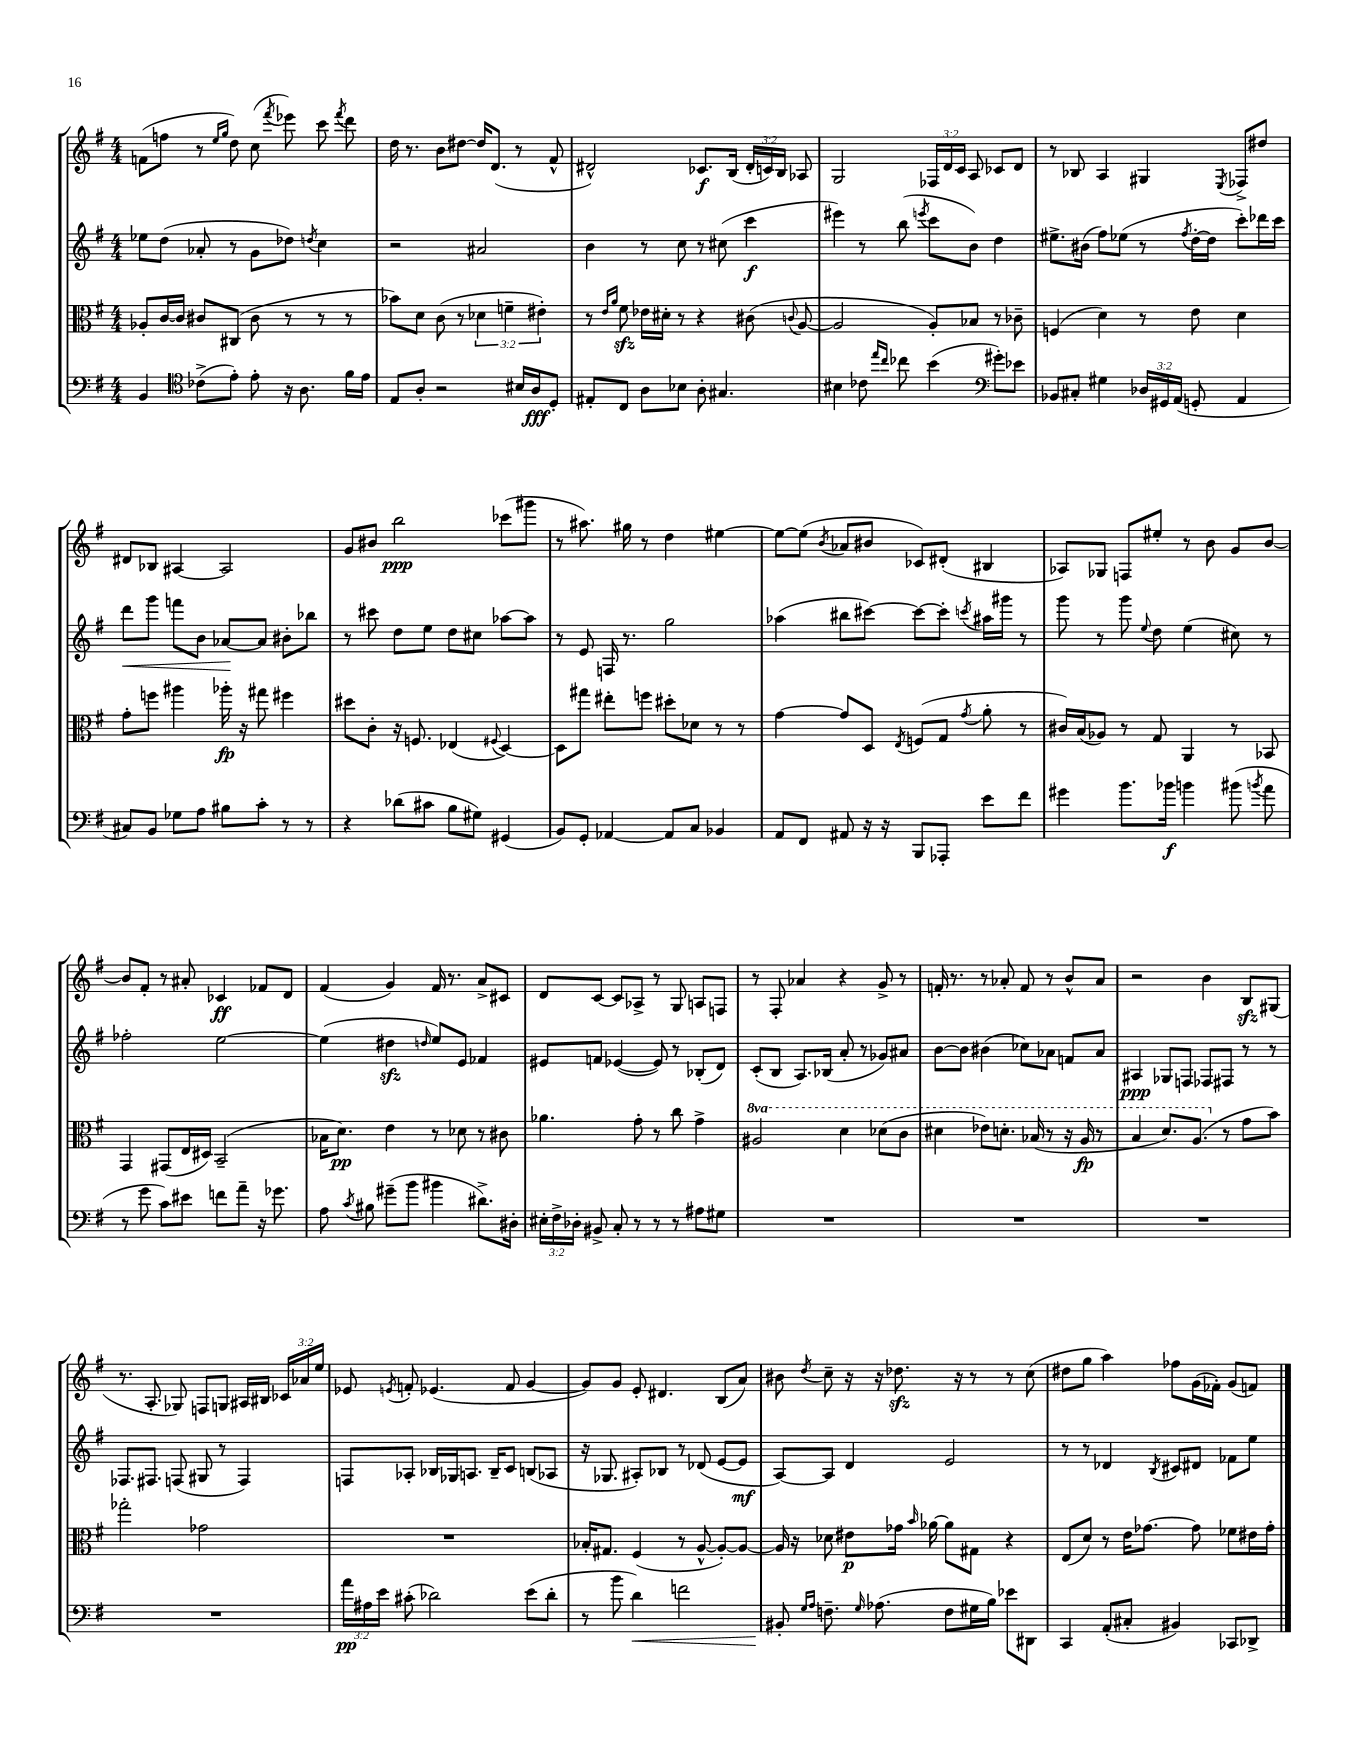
<<
\new StaffGroup <<
\new Staff = "s0" {
    \clef treble \key g \major \numericTimeSignature \time 4/4 \override Staff.TupletNumber.text = #tuplet-number::calc-fraction-text
    \autoBeamOff f'8[( f''8] r8 \grace { e''16[ g''16] } d''8) c''8( \acciaccatura { fis'''8 } ees'''8) c'''8 \acciaccatura { fis'''8 } d'''8 |
    d''16 r8. b'8[ dis''8]~ dis''16[ d'8.]( r8 fis'8-^ |
    dis'2-^) ces'8.[\f b16]( \tuplet 3/2 { dis'16[-. c'16) b16] } aes8 |
    g2 \tuplet 3/2 { fes16[ d'16 c'16] } a8 ces'8[ d'8] |
    r8 bes8 a4 gis4 \acciaccatura { e8 } fes8[-> dis''8] |
    dis'8[ bes8] ais4~ ais2 |
    g'8[ bis'8] b''2\ppp ces'''8[( gis'''8] |
    r8 ais''8.) gis''16 r8 d''4 eis''4~ |
    eis''8[~ eis''8]( \acciaccatura { b'8 } aes'8[ bis'8] ces'8[) dis'8]-.( bis4 |
    aes8[) ges8] f8[ eis''8]-. r8 b'8 g'8[ b'8]~ |
    b'8[ fis'8]-. r8 ais'8-. ces'4\ff fes'8[ d'8] |
    fis'4( g'4) fis'16 r8. a'8[-> cis'8] |
    d'8[ c'8]~ c'8[ aes8]-> r8 g8 a8[ f8] |
    r8 fis8-. aes'4 r4 g'8-> r8 |
    f'16-. r8. r8 aes'8-. f'8 r8 b'8[-^ aes'8] |
    r2 b'4 b8[\sfz gis8]( |
    r8. a8.-. ges8) f8[ g8] ais16[ bis16] \tuplet 3/2 { ces'16[ aes'16 e''16] } |
    ees'8 \acciaccatura { e'8 } f'8-. ees'4.( f'8 g'4~ |
    g'8[) g'8] e'8-. dis'4. b8[( a'8]) |
    bis'8 \acciaccatura { d''8 } c''8-- r16 r16 des''8.\sfz r16 r8 r8 c''8( |
    dis''8[ g''8] a''4) fes''8[ g'16( fes'16]-.) g'8[( f'8]) \bar "|." |
}
\new Staff = "s1" {
    \clef treble \key g \major \numericTimeSignature \time 4/4
    \autoBeamOff ees''8[ d''8]( aes'8-. r8 g'8[ des''8]) \acciaccatura { d''8 } c''4 |
    r2 ais'2 |
    b'4 r8 c''8 r8 cis''8( c'''4\f |
    eis'''4) r8 b''8( \acciaccatura { e'''8 } c'''8[ b'8]) d''4 |
    eis''8.[-> bis'16]( fis''8[) ees''8]( r8 \acciaccatura { fis''8 } d''16[~-. d''16] c'''8[-.) des'''16 c'''16] |
    d'''8[\< g'''8] f'''8[ b'8] aes'8[~\! aes'8] bis'8[-. bes''8] |
    r8 cis'''8 d''8[ e''8] d''8[ cis''8] aes''8[~ aes''8] |
    r8 e'8 f16 r8. g''2 |
    aes''4( bis''8[ cis'''8]~) cis'''8[~ cis'''8]-. \acciaccatura { c'''8 } ais''16[ gis'''16] r8 |
    g'''8 r8 g'''8 \appoggiatura { e''8 } d''8 e''4( cis''8) r8 |
    fes''2-. e''2~ |
    e''4( dis''4\sfz \grace { d''16 } e''8[) e'8] fes'4 |
    eis'8[ f'8] ees'4~( ees'8) r8 bes8[-.( d'8]) |
    c'8[-.( b8] a8.[) bes16]( a'8-. r8 ges'8[) ais'8] |
    b'8[~ b'8] bis'4( ces''8[) aes'8] f'8[ aes'8] |
    ais4\ppp ges8[ f8] fes8[ fis8] r8 r8 |
    fes8.[ fis8.] f8( gis8 r8 f4) |
    f8[ aes8]-. bes16[ ges16 a8.] bes16[-- c'8] b8[( aes8] |
    r16 ges8. ais8[-.) bes8] r8 des'8( e'8[~ e'8]\mf |
    a8[~) a8] d'4 e'2 |
    r8 r8 des'4 \acciaccatura { b8 } cis'8[ dis'8] fes'8[ e''8] \bar "|." |
}
\new Staff = "s2" {
    \clef alto \key g \major \numericTimeSignature \time 4/4 \override Staff.TupletNumber.text = #tuplet-number::calc-fraction-text \set Staff.ottavationMarkups = #ottavation-simple-ordinals
    \autoBeamOff aes8[-. c'16~ c'16] cis'8[ cis8]( cis'8 r8 r8 r8 |
    bes'8[) d'8] c'8( r8 \tuplet 3/2 { des'4 f'4-- eis'4-.) } |
    r8 \grace { e'16[ a'16] } fis'8\sfz ees'16[ dis'16]-. r8 r4 cis'8( \appoggiatura { c'8 } a8~ |
    a2 a8[-.) bes8] r8 ces'8-- |
    f4( d'4) r8 e'8 d'4 |
    g'8[-. f''8] ais''4 aes''16-.\fp r16 gis''8 fis''4 |
    dis''8[ c'8]-. r16 f8. ees4( \appoggiatura { fis8 } d4~) |
    d8[ gis''8] eis''8[-. f''8] dis''8[-. des'8] r8 r8 |
    g'4~ g'8[ d8] \acciaccatura { e8 } f8[( g8] \acciaccatura { g'8 } a'8-. r8 |
    cis'16[) b16( aes8]) r8 g8 a,4 r8 bes,8 |
    g,4 gis,8[( e16 dis16]) b,2--( |
    bes16[ d'8.]\pp) e'4 r8 des'8 r8 cis'8 |
    aes'4. g'8-. r8 c''8 g'4-> |
    \ottava #1 ais'2 d''4 des''8[( c''8] |
    dis''4 ees''8[) d''8.]-. bes'16( r8 r16 a'16\fp r8 |
    b'4 d''8.[) a'8.]( \ottava #0 r8 g'8[ b'8]) |
    ges''2-. ges'2 |
    R1 |
    bes16[-. gis8.] fis4( r8 a8~-^ a8[~-.) a8]~ |
    a16 r16 des'8 eis'8[\p ges'16] \grace { b'16 } aes'16~ aes'8[ gis8] r4 |
    e8[( d'8]) r8 e'16[ ges'8.]~ ges'8 fes'8[ eis'16 ges'16]-. \bar "|." |
}
\new Staff = "s3" {
    \clef bass \key g \major \numericTimeSignature \time 4/4 \override Staff.TupletNumber.text = #tuplet-number::calc-fraction-text
    \autoBeamOff b,4 \clef tenor ces'8[->( e'8]-.) e'8-. r16 a8. fis'16[ e'16] |
    e8[ a8]-. r2 bis16[ a16\fff d8]-. |
    eis8[-. c8] a8[ bes8] a8-. gis4. |
    bis4 ces'8 \grace { e''16[ c''16] } ces''8 b'4( \clef bass gis'8[-.) ees'8] |
    bes,8[ cis8]-. gis4 \tuplet 3/2 { des16[ gis,16 a,16]( } g,8-. a,4 |
    cis8[) b,8] ges8[ a8] bis8[ c'8]-. r8 r8 |
    r4 des'8[( cis'8] b8[ gis8]) gis,4( |
    b,8[) g,8]-. aes,4~ aes,8[ c8] bes,4 |
    a,8[ fis,8] ais,8 r16 r16 b,,8[ aes,,8]-. e'8[ fis'8] |
    gis'4 b'8.[ bes'16]\f b'4 bis'8( \acciaccatura { b'8 } a'8 |
    r8 g'8 c'8[) eis'8] f'8[ a'8]-- r16 ges'8. |
    a8 \acciaccatura { c'8 } bis8 gis'8[--( b'8] bis'4 dis'8.[->) dis16]-. |
    \tuplet 3/2 { eis16[-. fis16-> des16]-. } bis,8-> c8-. r8 r8 r8 ais8[ gis8] |
    R1 |
    R1 |
    R1 |
    R1 |
    \tuplet 3/2 { a'16[\pp ais16 e'16] } cis'8-.( des'2) e'8[( des'8]-. |
    r8 b'8 d'4\<) f'2 |
    bis,8-.\! \grace { g16[ a16] } f8.-- \grace { g16 } aes8.( f8[ gis16 b16]) ees'8[ dis,8] |
    c,4 a,8[-.( cis8]-. bis,4) ces,8[ des,8]-> \bar "|." |
}
>>
>>
\layout { \context { \Score \remove "Bar_number_engraver" } }
